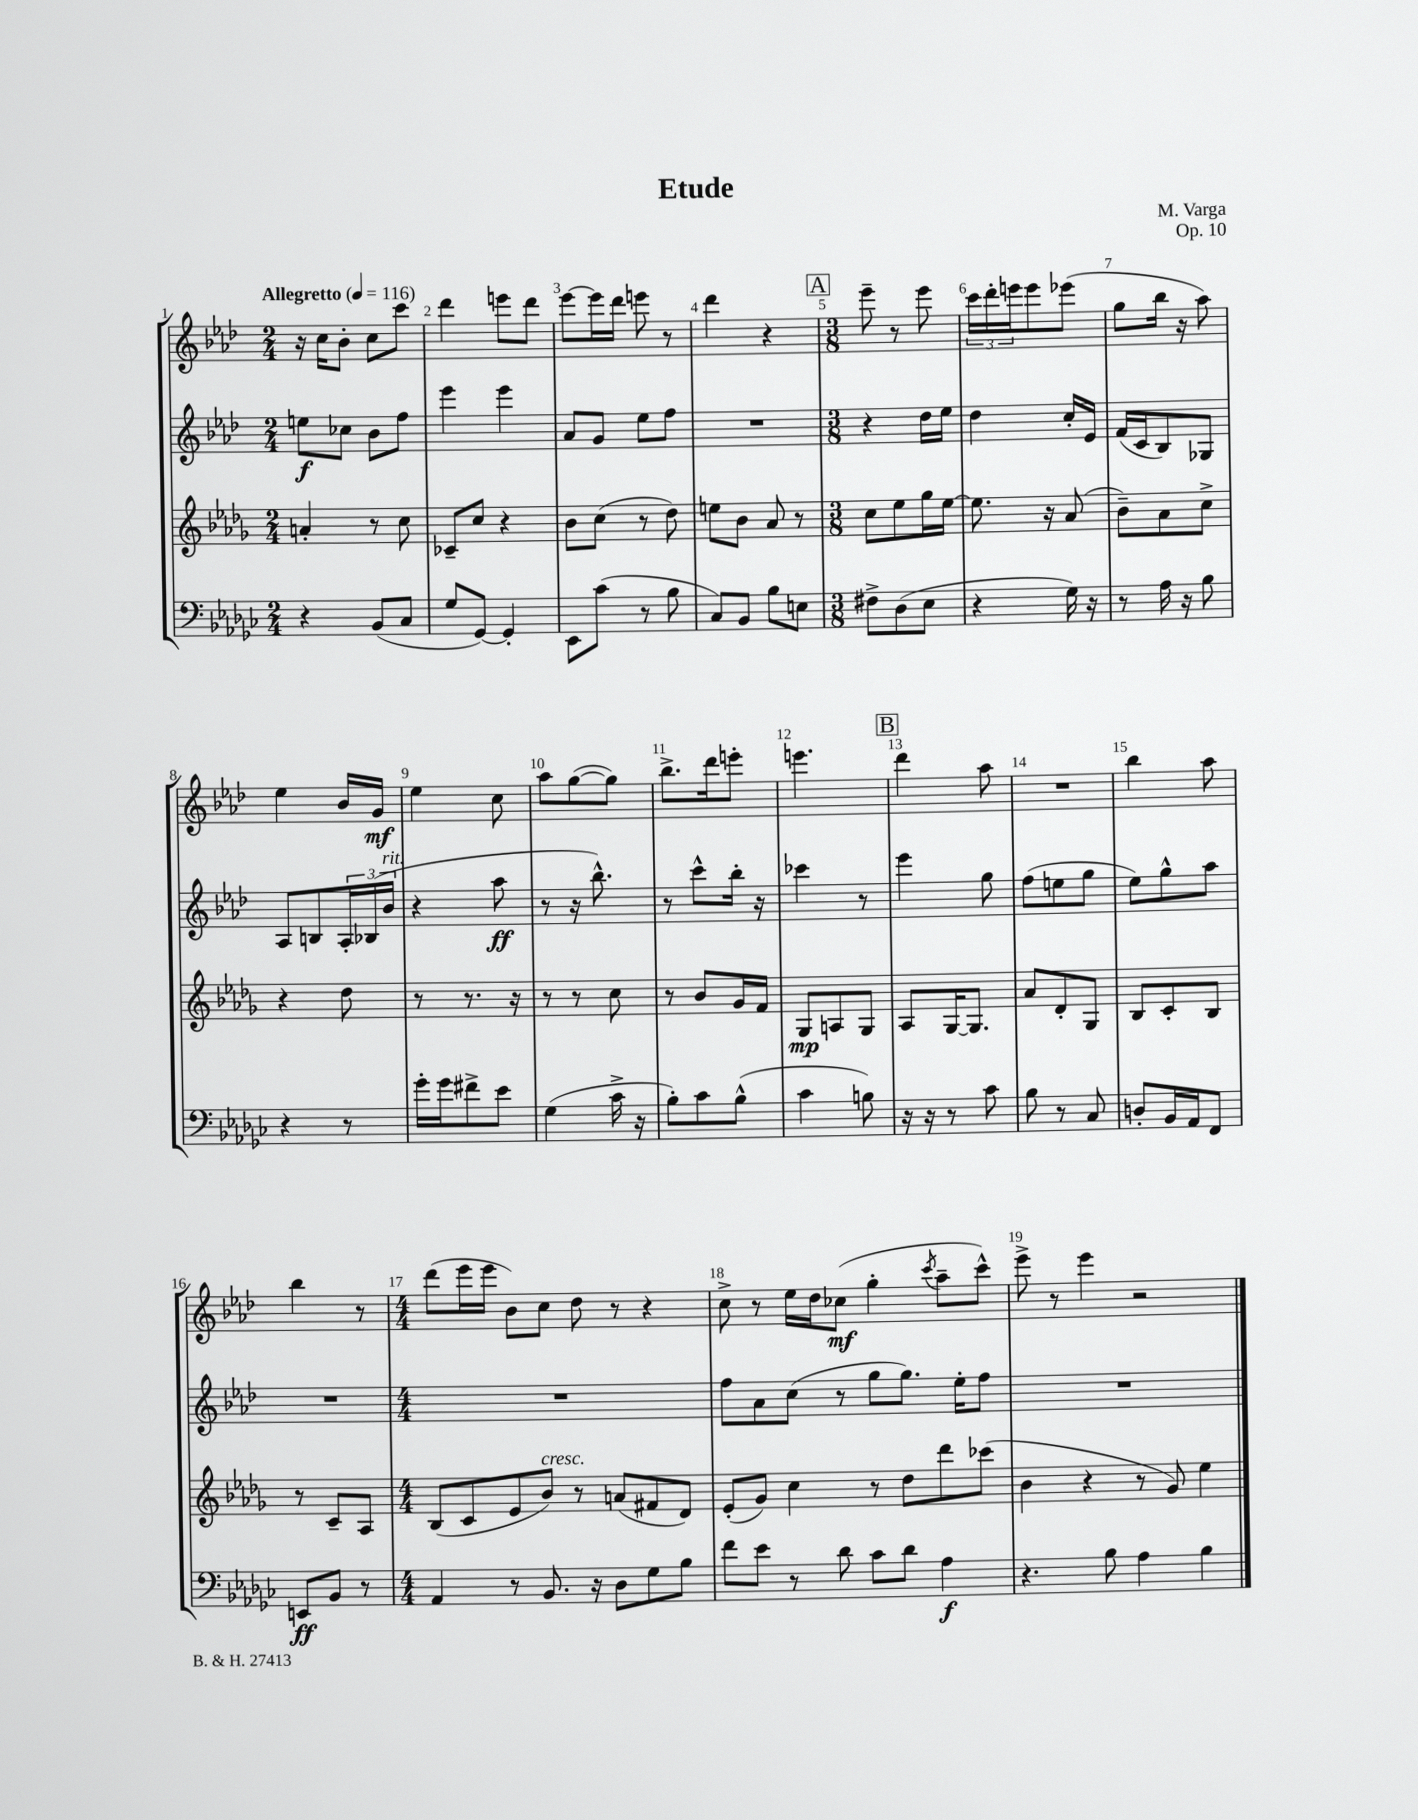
\header { title = "Etude" composer = "M. Varga" opus = "Op. 10" }
<<
\new StaffGroup <<
\new Staff = "s0" {
    \clef treble \key aes \major \numericTimeSignature \time 2/4 \tempo "Allegretto" 4 = 116
    r16 c''16 bes'8-. c''8 c'''8 |
    des'''4 e'''8 des'''8 |
    ees'''8~ ees'''16 des'''16 e'''8 r8 |
    des'''4 r4 |
    \mark \markup { \box "A" } \numericTimeSignature \time 3/8 ees'''8-- r8 ees'''8 |
    \tuplet 3/2 { c'''16 des'''16-. e'''16 } e'''8 ees'''8( |
    g''8 bes''16 r16 aes''8) |
    ees''4 bes'16 g'16\mf |
    ees''4 c''8 |
    aes''8 g''8~( g''8) |
    bes''8.-> des'''16 e'''8-. |
    e'''4. |
    \mark \markup { \box "B" } des'''4 aes''8 |
    R4. |
    bes''4 aes''8 |
    bes''4 r8 |
    \numericTimeSignature \time 4/4 des'''8( ees'''16 ees'''16 bes'8) c''8 des''8 r8 r4 |
    c''8-> r8 ees''16 des''16 ces''8\mf( g''4-. \acciaccatura { c'''8 } aes''8-- c'''8-^) |
    ees'''8-> r8 ees'''4 r2 \bar "|." |
}
\new Staff = "s1" {
    \clef treble \key aes \major \numericTimeSignature \time 2/4
    e''8\f ces''8 bes'8 f''8 |
    ees'''4 ees'''4 |
    aes'8 g'8 ees''8 f''8 |
    R2 |
    \mark \markup { \box "A" } \numericTimeSignature \time 3/8 r4 des''16 ees''16 |
    des''4 c''16-. ees'16 |
    f'16( c'16 bes8) ges8 |
    aes8 b8 \tuplet 3/2 { aes16-. bes16( bes'16^\markup { \italic "rit." } } |
    r4 aes''8\ff |
    r8 r16 bes''8.-^) |
    r8 c'''8-^ bes''16-. r16 |
    ces'''4 r8 |
    \mark \markup { \box "B" } ees'''4 g''8 |
    f''8( e''8 g''8 |
    ees''8) g''8-^ aes''8 |
    R4. |
    \numericTimeSignature \time 4/4 R1 |
    f''8 aes'8 c''8( r8 g''8 g''8.) ees''16-. f''8 |
    R1 \bar "|." |
}
\new Staff = "s2" {
    \clef treble \key des \major \numericTimeSignature \time 2/4
    a'4-. r8 c''8 |
    ces'8-- c''8 r4 |
    bes'8 c''8( r8 des''8) |
    e''8 bes'8 aes'8 r8 |
    \mark \markup { \box "A" } \numericTimeSignature \time 3/8 c''8 ees''8 ges''16 ees''16~ |
    ees''8. r16 aes'8( |
    bes'8--) aes'8 c''8-> |
    r4 des''8 |
    r8 r8. r16 |
    r8 r8 c''8 |
    r8 bes'8 ges'16 f'16 |
    ges8\mp a8 ges8 |
    \mark \markup { \box "B" } aes8 ges16~ ges8. |
    aes'8 des'8-. ges8 |
    bes8 c'8-. bes8 |
    r8 c'8-- aes8 |
    \numericTimeSignature \time 4/4 bes8( c'8 ees'8 bes'8^\markup { \italic "cresc." }) r8 a'8( fis'8 des'8) |
    ees'8-.( ges'8) c''4 r8 des''8 des'''8 ces'''8( |
    bes'4 r4 r8 ges'8) ees''4 \bar "|." |
}
\new Staff = "s3" {
    \clef bass \key ges \major \numericTimeSignature \time 2/4
    r4 bes,8( ces8 |
    ges8 ges,8~) ges,4-. |
    ees,8 ces'8( r8 bes8 |
    ces8) bes,8 bes8 e8 |
    \mark \markup { \box "A" } \numericTimeSignature \time 3/8 fis8-> des8( ees8 |
    r4 ges16) r16 |
    r8 aes16 r16 bes8 |
    r4 r8 |
    ges'16-. ges'16 fis'8-> ees'8 |
    ges4( ces'16-> r16 |
    bes8-.) ces'8 bes8-^( |
    ces'4 b8) |
    \mark \markup { \box "B" } r16 r16 r8 ces'8 |
    bes8 r8 ces8 |
    d8-. bes,16 aes,16 f,8 |
    e,8\ff bes,8 r8 |
    \numericTimeSignature \time 4/4 aes,4 r8 bes,8. r16 des8 ges8 bes8 |
    f'8 ees'8 r8 des'8 ces'8 des'8 aes4\f |
    r4. bes8 aes4 bes4 \bar "|." |
}
>>
>>
\layout { \context { \Score \override BarNumber.break-visibility = ##(#f #t #t) barNumberVisibility = #all-bar-numbers-visible } }
